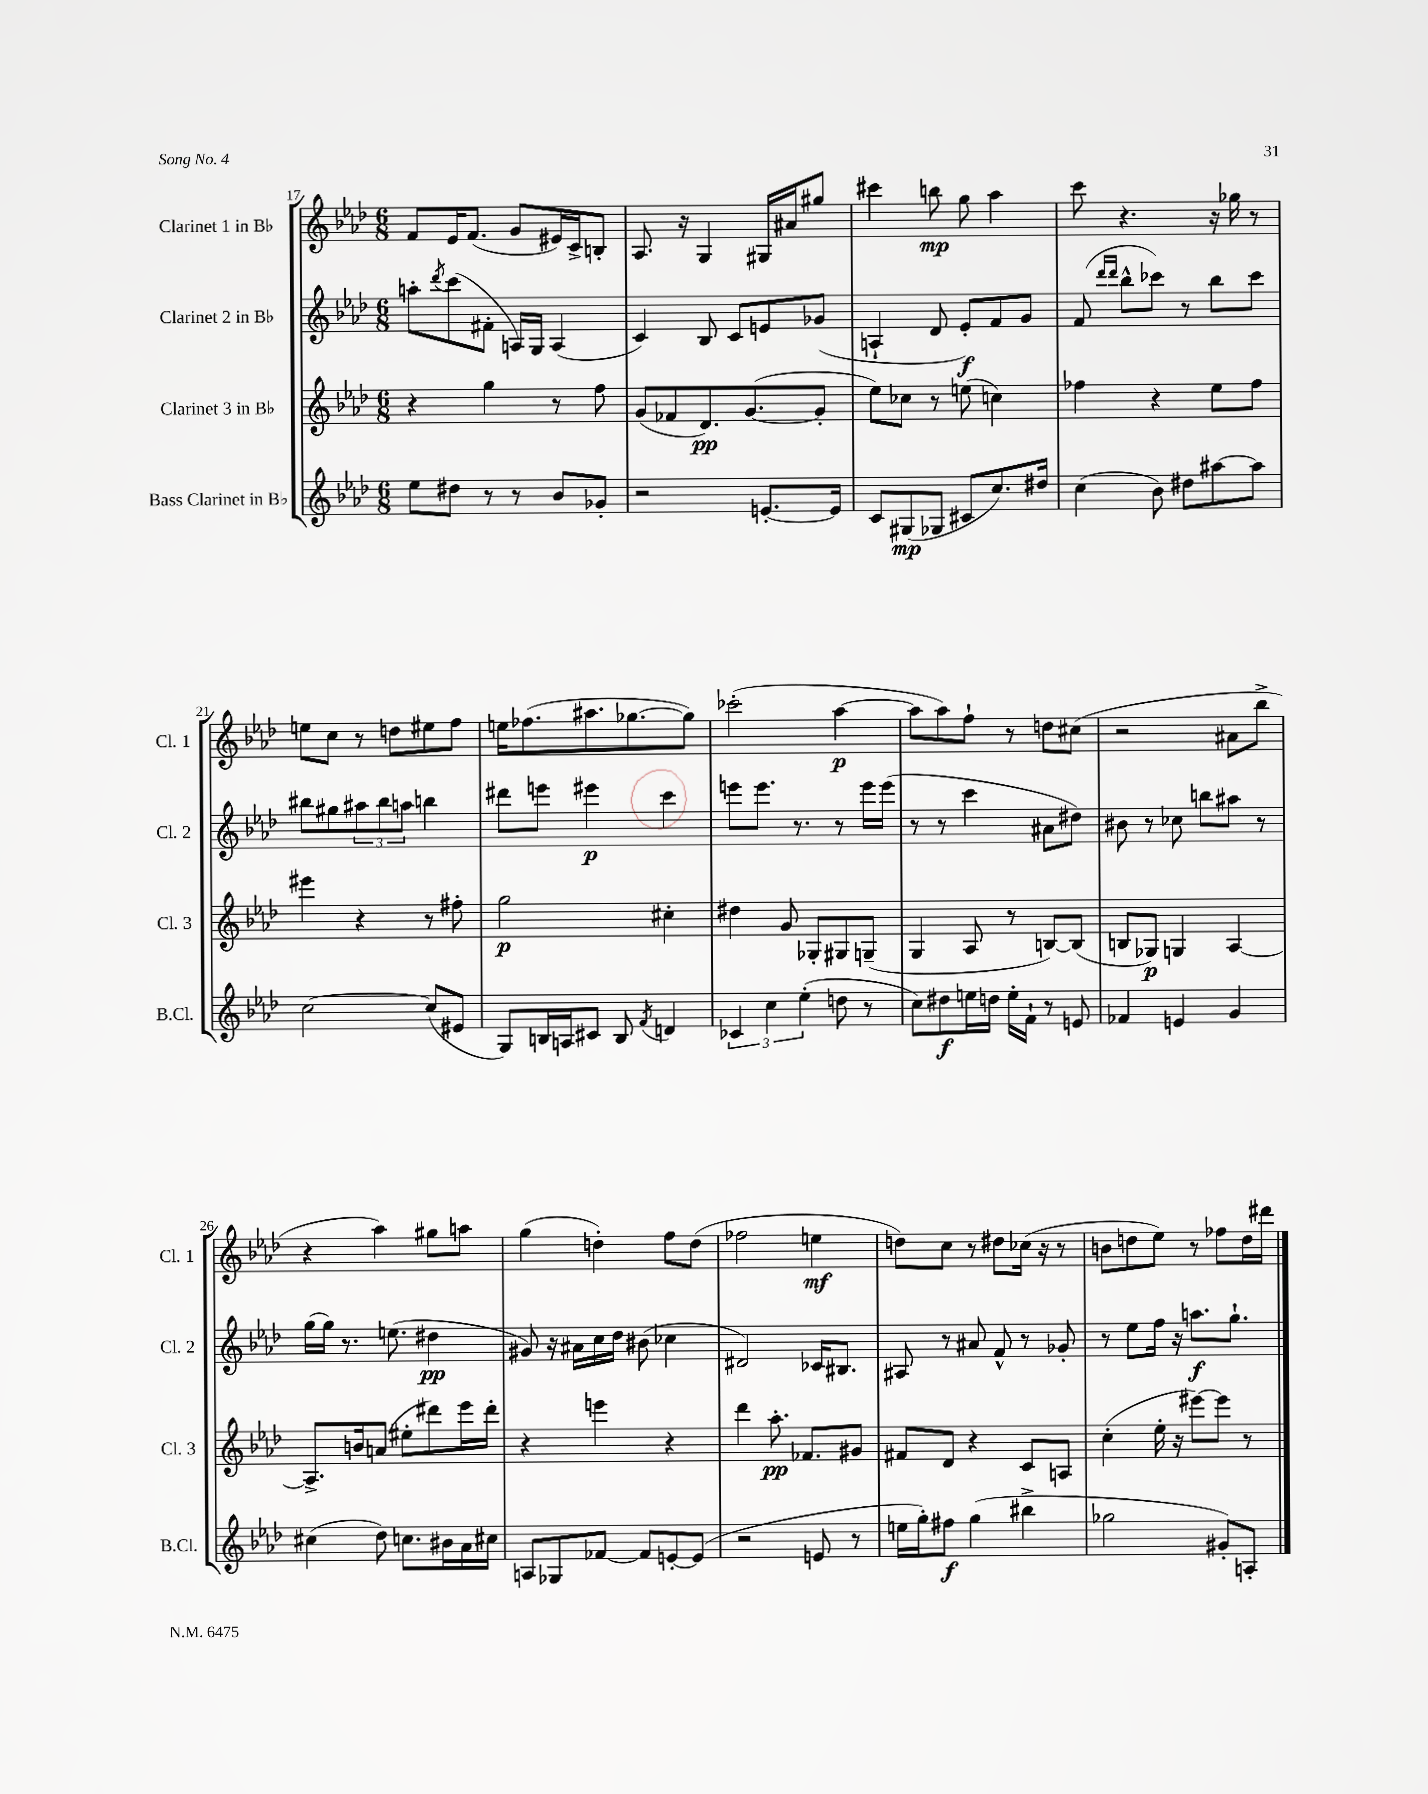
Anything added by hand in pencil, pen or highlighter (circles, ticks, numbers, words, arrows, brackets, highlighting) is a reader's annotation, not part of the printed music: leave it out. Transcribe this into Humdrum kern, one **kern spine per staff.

**kern	**kern	**kern	**kern
*staff4	*staff3	*staff2	*staff1
*clefG2	*clefG2	*clefG2	*clefG2
*k[b-e-a-d-]	*k[b-e-a-d-]	*k[b-e-a-d-]	*k[b-e-a-d-]
*M6/8	*M6/8	*M6/8	*M6/8
8ee-	4r	8aa'	8f
.	.	8qddd-	.
8dd#	.	(8ccc	16e-
.	.	.	(8.f
8r	4gg	8f#'	.
8r	.	16A)	8g
.	.	16G	.
8b-	8r	(4A	16e#)
.	.	.	16c^
8g-'	8ff	.	8B'
=	=	=	=
2r	(8g	4c)	8.A-
.	8f-	.	.
.	.	.	16r
.	8.d-)	8B-	4G
.	.	8c	.
.	([8.g	.	.
[8.e'	.	8e	16G#
.	.	.	16a#
.	8g']	(8g-	8gg#
16e]	.	.	.
=	=	=	=
8c	8ee-)	4A`	4ccc#
(8G#	8cc-	.	.
8G-	8r	8d-	8bb
8c#	(8ee	8e-')	8gg
8.cc)	4cc)	8f	4aa-
.	.	8g	.
16dd#	.	.	.
=	=	=	=
(4cc	4ff-	(8f	8ccc
.	.	16qqddd-	.
.	.	16qqddd-	.
.	.	8bb-^^	4.r
8b-)	4r	8ccc-)	.
8dd#	.	8r	.
[8aa#	8ee-	8bb-	16r
.	.	.	16gg-
8aa#]	8ff-	8ccc-	8r
=	=	=	=
[2cc	4eee#	8bb#	8ee
.	.	8gg#	8cc
.	4r	12aa#	8r
.	.	12bb#	.
.	.	.	8dd
.	.	12aa	.
(8cc]	8r	4bb	8ee#
8e#	8ff#'	.	8ff
=	=	=	=
8G)	2gg	8ddd#	16ee
.	.	.	(8.ff-
16B	.	8eee	.
16A	.	.	.
8c#	.	4eee#	8.aa#
8B	.	.	.
.	.	.	[8.gg-
8qf	.	.	.
4d	4cc#'	4ccc	.
.	.	.	8gg-])
=	=	=	=
6c-	4dd#	8eee	(2ccc-'
.	.	8.eee	.
6cc	.	.	.
.	8g	.	.
.	.	8.r	.
(6ee-'	.	.	.
.	8G-'	.	.
8dd	8G#	8r	[4aa-
8r	(8G~	16eee	.
.	.	(16eee	.
=	=	=	=
8cc)	4G	8r	8aa-]
8dd#	.	8r	8aa-)
16ee	8A-	4ccc	8ff`
16dd	.	.	.
16ee'	8r	.	8r
16f`	.	.	.
8r	[8B)	8a#	8dd
8e	(8B]	8dd#)	(8cc#
=	=	=	=
4f-	8B	8b#	2r
.	8G-)	8r	.
4e	4G	8cc-	.
.	.	8bb	.
4g	[4A-	8aa#	8a#
.	.	8r	8bb-^
=	=	=	=
(4cc#	8.A-^]	(16gg	4r
.	.	16gg)	.
.	.	8.r	.
.	16b	.	.
8dd-)	(8a	.	4aa-)
.	.	(8.ee	.
8.cc	8ee#'	.	.
.	8ddd#)	4dd#	8gg#
16b#	.	.	.
16a-	16eee-	.	8aa
16cc#	16ddd#'	.	.
=	=	=	=
8A	4r	8g#)	(4gg
8G-	.	16r	.
.	.	16a#	.
[8f-	4eee	16cc	4dd')
.	.	16dd-	.
8f-]	.	(8b#	.
[8e'	4r	4cc-	8ff
(8e]	.	.	(8dd
=	=	=	=
2r	4ddd-	2d#)	2ff-
.	8.aa-'	.	.
.	8.f-	.	.
8e	.	16c-	4ee
.	.	8.B#	.
8r	8g#	.	.
=	=	=	=
16ee	8f#	8A#	8dd)
16gg')	.	.	.
8ff#	8d-	8r	8cc
(4gg	4r	8a#	8r
.	.	8f^^	8dd#
4bb#^	8c	8r	(16cc-
.	.	.	16r
.	8A	8g-'	8r
=	=	=	=
2gg-	(4cc'	8r	8b
.	.	8ee-	8dd
.	16ee-'	16ff	8ee-)
.	16r	16r	.
.	[8eee#)	8.aa	8r
8g#')	8eee#]	.	8ff-
.	.	8.gg`	.
8A'	8r	.	16dd
.	.	.	16ddd#
==	==	==	==
*-	*-	*-	*-
